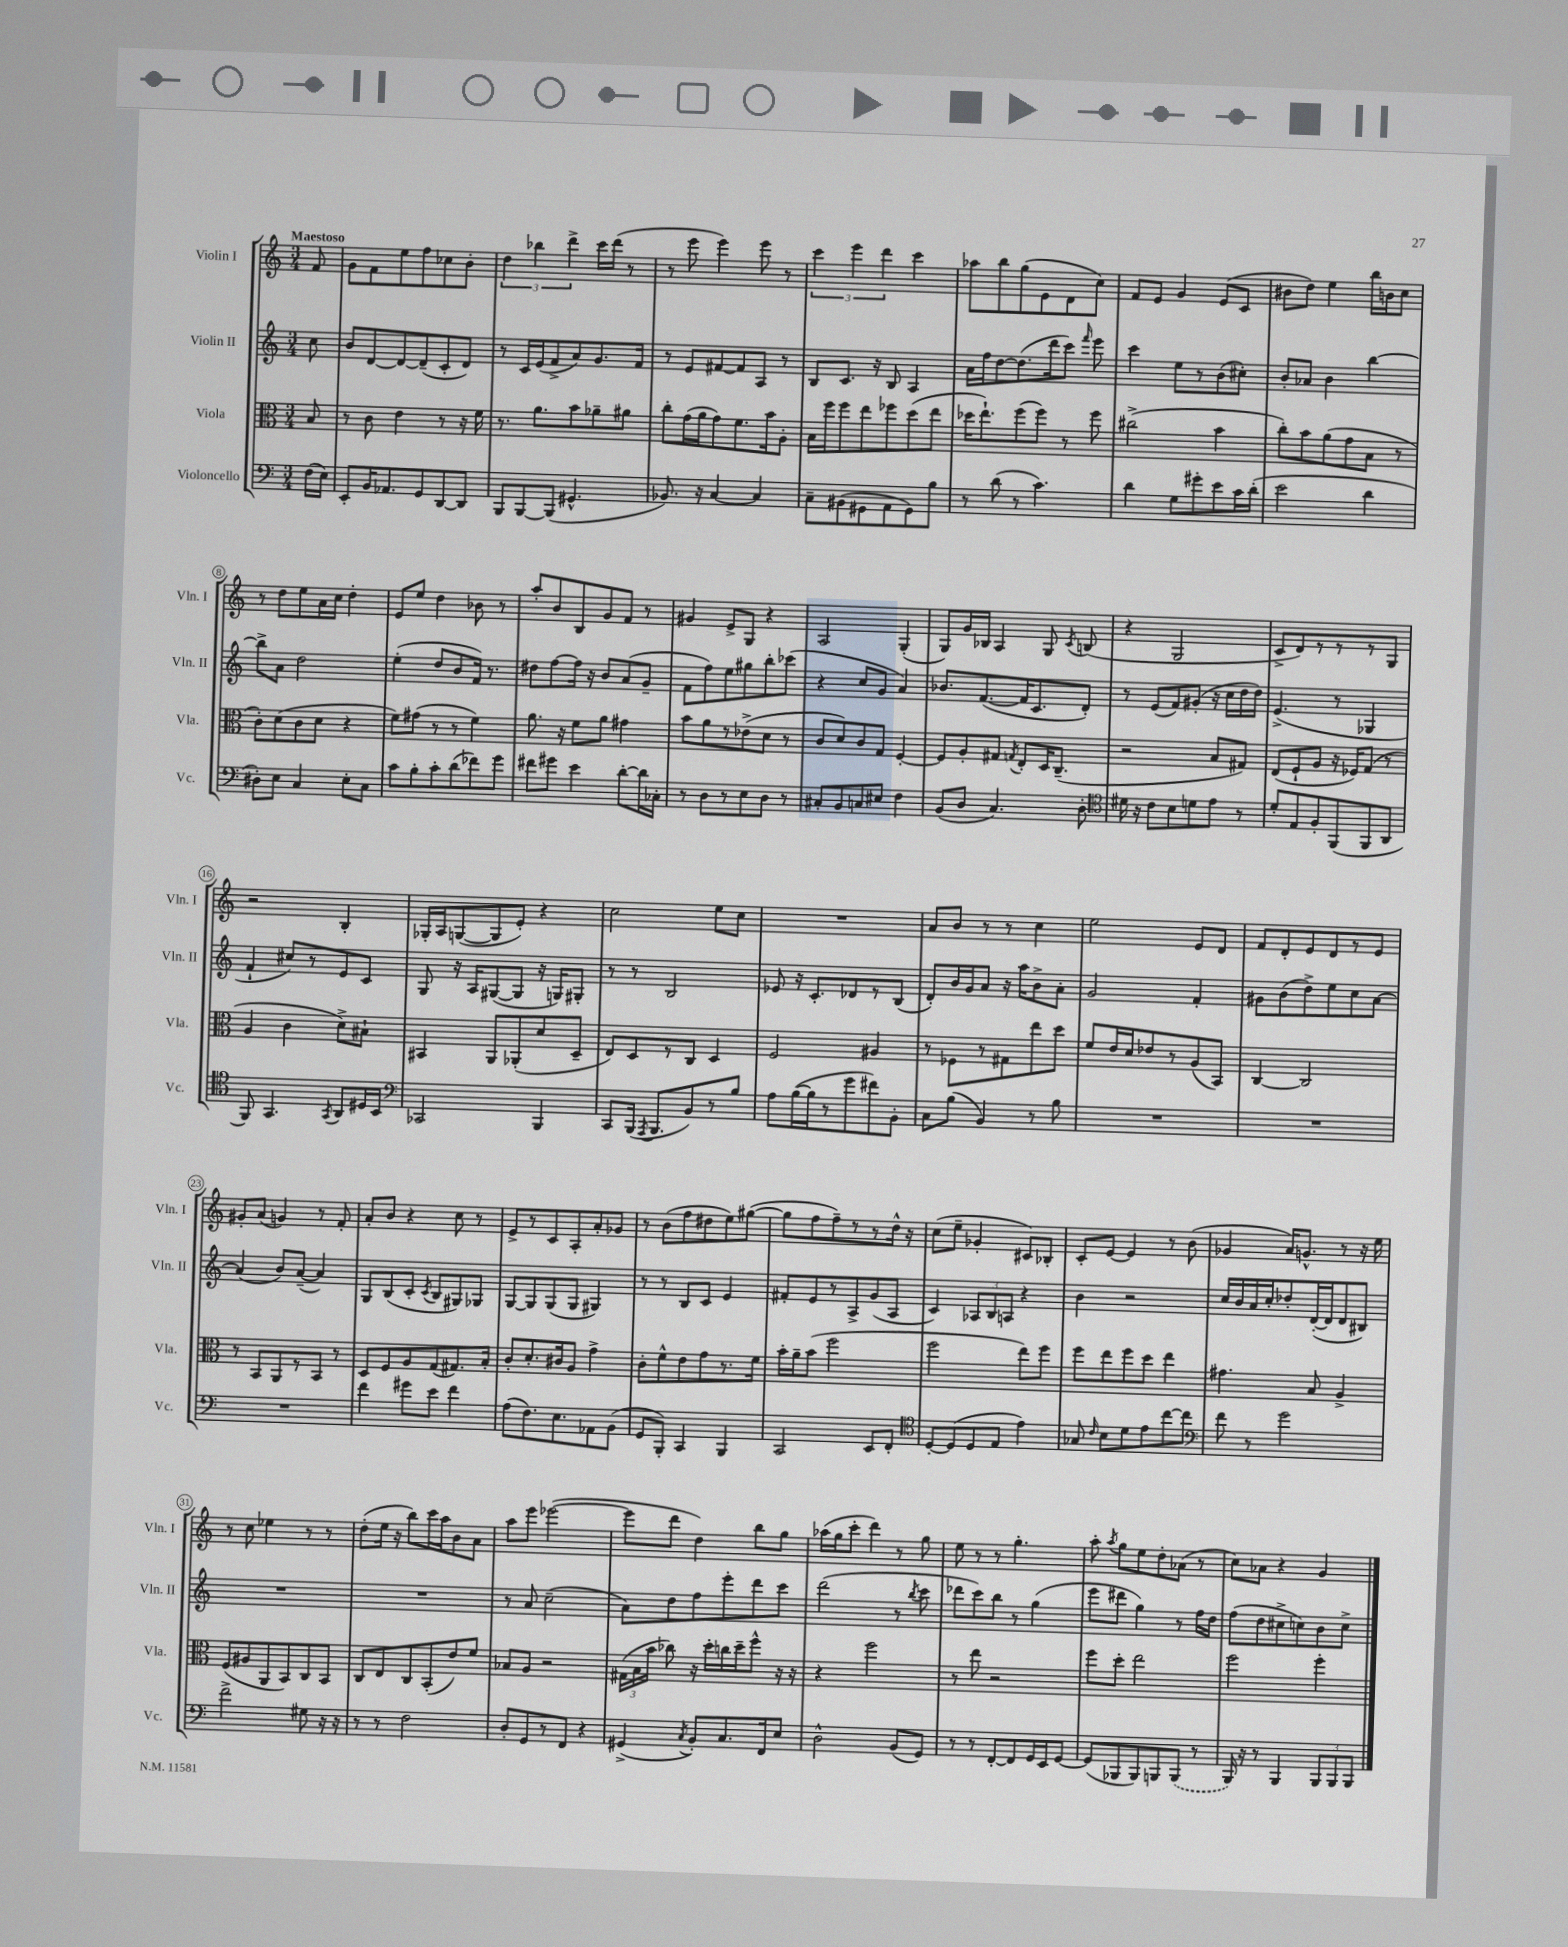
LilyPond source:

<<
\new StaffGroup <<
\new Staff = "s0" \with { instrumentName = "Violin I" shortInstrumentName = "Vln. I" } {
    \clef treble \key c \major \numericTimeSignature \time 3/4 \partial 8 \tempo "Maestoso"
    \autoBeamOff f'8 |
    g'8[ f'8 e''8 f''8 ces''8 b'8]-. |
    \tuplet 3/2 { d''4 bes''4 d'''4-> } c'''16[ d'''16]( r8 |
    r8 e'''8 e'''4) e'''8 r8 |
    \tuplet 3/2 { c'''4 e'''4 d'''4 } c'''4 |
    aes''8[ b''8 g''8( e'8 d'8 c''8]) |
    f'8[ e'8] g'4 e'8[( c'8] |
    bis'8[ d''8]) e''4 b''16[ b'16 c''8] |
    r8 d''8[ e''8 a'16 c''16] d''4-. |
    e'8[ e''8] d''4 bes'8 r8 |
    a''8[-. b'8 b8 g'8 f'8] r8 |
    gis'4 e'8[-> g8] r4 |
    a2 g4-.( |
    g8[) g'16 bes16] a4 g8 \acciaccatura { c'8 } b8( |
    r4 g2 |
    c'8[-> d'8) r8 r8 r8 g8] |
    r2 b4-. |
    ges16[-. a16 g8~( g8 e'8]-.) r4 |
    c''2 e''8[ c''8] |
    R2. |
    a'8[ b'8] r8 r8 c''4 |
    e''2 e'8[ d'8] |
    f'8[ d'8-. e'8 d'8 r8 e'8] |
    gis'8[-. a'8]( g'4) r8 f'8-. |
    a'8[-. b'8] r4 c''8 r8 |
    e'8[-> r8 c'8 a8-. a'8-. ges'8] |
    r8 b'8[( f''8 dis''8 e''8) gis''8]~( |
    gis''8[ f''8 f''8--) r8 r8 d''16]-^ r16 |
    c''8[( e''8]-- ges'4-. cis'8[) bes8]-. |
    c'8[-. e'8]~ e'4 r8 b'8( |
    ges'4 a'16[) g'8.]-^ r8 r16 e''16 |
    r8 c''8 ees''4 r8 r8 |
    d''8[-.( e''16] r16 b''8[) c'''16 a''16 b'8 a'8] |
    a''8[ e'''8] ees'''2~( |
    ees'''8[ d'''8] d''4) b''8[ g''8] |
    aes''16[( g''16 c'''8]-. d'''4) r8 g''8 |
    e''8 r8 r8 g''4.-. |
    a''8-. \acciaccatura { a''8 } g''8[ e''8 d''8-. aes'8]( r8 |
    c''8[) aes'8] r4 g'4 \bar "|." |
}
\new Staff = "s1" \with { instrumentName = "Violin II" shortInstrumentName = "Vln. II" } {
    \clef treble \key c \major \numericTimeSignature \time 3/4 \partial 8
    \autoBeamOff c''8 |
    b'8[ d'8~ d'8~ d'8--( c'8-. d'8]) |
    r8 c'16[ e'16( f'8-> a'8) g'8. f'16] |
    r8 e'8[ fis'8~ fis'8 a8] r8 |
    b8[ c'8.] r16 b8 a4 |
    a'16[ f''16 d''8~ d''8.( d'''16 c'''8]) \grace { f'''16 } e'''8 |
    c'''4 e''8[ r8 b'8( cis''8]-.) |
    b'8[-. aes'8] b'4 b''4~ |
    b''8[-> a'8] d''2 |
    e''4-.( d''8[ b'8 f'16]) r8. |
    dis''8[ f''8~ f''16] r16 b'8[ a'8( g'8]-- |
    f'8[ f''8) e''8 gis''8 b''8-. ces'''8]( |
    r4 c''8[ g'8] a'4) |
    bes'8.[ f'8.~( f'16 c'8. d'8]-.) |
    r8 e'8[( f'8) gis'8]-.( r16 c''16[ d''16 d''16]) |
    e'4.->( r8 ges4 |
    f'4-! cis''8[) r8 e'8 c'8] |
    g8 r16 a16[ gis8~( gis8] r16 g16[) gis8]-. |
    r8 r8 b2 |
    ees'8 r16 c'8.[-. des'8 r8 b8]( |
    d'8[-.) b'16 g'16 a'8] r16 a''16[ b'8-> a'8]-. |
    g'2 f'4-. |
    gis'8[ b'8( d''8->) e''8 c''8 a'8]~ |
    a'4( b'8[) a'8]~--( a'4) |
    g8[ b8( c'8]-. \acciaccatura { c'8 } b8[ gis8) ges8] |
    g8[~ g8 g8( g8] gis4) |
    r8 r8 b8[ c'8] e'4 |
    fis'8[-. e'8 r8 a8-> g'8( a8] |
    c'4) \tuplet 3/2 { aes8[ b8 a8] } r4 |
    b'4 r2 |
    c''16[ b'16 a'16 c''16-. des''8-. d'16~-.( d'16 d'8 bis8]) |
    R2. |
    R2. |
    r8 a'8 c''2--( |
    a'8[) d''8 f''8 e'''8-. d'''8 c'''8] |
    d'''2( r8 \acciaccatura { b''8 } c'''8 |
    des'''8[ c'''8) b''8] r8 g''4( |
    e'''8[ dis'''8] g''4) r8 f''16[ d''16] |
    f''8[( d''8 cis''8-> c''8) b'8 c''8]-> \bar "|." |
}
\new Staff = "s2" \with { instrumentName = "Viola" shortInstrumentName = "Vla." } {
    \clef alto \key c \major \numericTimeSignature \time 3/4 \partial 8
    \autoBeamOff b8 |
    r8 c'8 e'4 r8 r16 f'16 |
    r8. a'8.[ b'8 aes'8-- ais'8] |
    c''8[-. g'16( a'16 g'8) f'8. b'16 a8]-. |
    b16[ f''16 f''8 e''8 fes''8 d''8( e''8] |
    des''16[ e''8.-!) f''8( f''8]) r8 f''8 |
    cis''2->( b'4 |
    c''8[-.) b'8 a'8( g'8 b8] r8 |
    c'8[-.) d'8( c'8 d'8] r4 |
    f'8[) gis'8]( r8 r8 f'4) |
    a'8. r16 f'8[ a'8] gis'4 |
    b'8[ a'8 r8 ees'8->( d'8] r8 |
    c'8[ d'8) c'8 g8] f4~-. |
    f8[ a8-. gis8] \acciaccatura { g8 } e8[-. d16 c8.]--( |
    r2 b8[ gis8]) |
    e8[( f8-! a8] r16 fes16[) g8]( r8 |
    a4 c'4 d'8[->) bis8]-! |
    bis,4 a,8[ aes,8-.( d'8 d8]-- |
    e8[) d8 r8 c8] d4 |
    f2 ais4 |
    r8 fes8[ r8 gis8 e''8 d''8] |
    f'8[ e'16 d'16 ees'8 r8 a8( b,8]) |
    c4~ c2 |
    r8 b,8[ a,8 r8 b,8] r8 |
    d8[ f8 a8 g8( gis8.) b16]-. |
    c'8[-. d'8.-. cis'16 a8] g'4-> |
    c'8[-. f'8-^ e'8 g'8 r8. f'16] |
    b'16[-. a'16-- b'8]( f''2 |
    f''2 e''8[) f''8] |
    f''8[ e''8 f''8 d''8] e''4 |
    gis'4. b8 a4-> |
    f8[( ais8 a,8 b,8) c8 b,8] |
    c8[ e8 c8 b,8-.( e'8) f'8] |
    bes8[ a8] r2 |
    \tuplet 3/2 { gis16[( b16 b'16] } ces''8) r16 d''16[-. c''16 d''16-- f''8]-^ r16 r16 |
    r4 f''2 |
    r8 e''8 r2 |
    f''8[ d''8]-. e''2 |
    f''2 f''4-. \bar "|." |
}
\new Staff = "s3" \with { instrumentName = "Violoncello" shortInstrumentName = "Vc." } {
    \clef bass \key c \major \numericTimeSignature \time 3/4 \partial 8
    \autoBeamOff f16[( e16]) |
    e,8[-. b,16 aes,8. g,8 d,8~ d,8] |
    b,,8[ b,,8~ b,,8]( gis,4.-^ |
    bes,8.) r16 c4~ c4 |
    c8[-- bis,8( gis,8 a,8 gis,8) b8] |
    r8 d'8( r8 c'4.) |
    d'4 g8[ gis'8-. e'8 c'16 d'16]-.( |
    e'2 d'4 |
    dis8[-.) e8] c4 e8[-. c8] |
    c'8[ b8-. c'8-. d'8( fes'8) g'8] |
    fis'8[ gis'8] e'4 d'8[~-. d'16 ces16]-. |
    r8 d8[ r8 e8 d8] r8 |
    cis8[-. b,8 c8 eis8] f4 |
    b,8[( d8] c4.) d8-. |
    \clef tenor dis'16 r16 c'8[ b8 d'8 e'8] r8 |
    d'8[-. e8 f8-. f,8( f,8 a,8] |
    f,8) g,4. \acciaccatura { g,8 } a,8[ dis16 b,16] |
    \clef bass ces,2 b,,4 |
    c,8[ b,,16]( \acciaccatura { a,,8 } b,,8.[ b,8) r8 b8] |
    a8[ b16~( b16 r8 g'8 fis'8) b,8]-. |
    c8[ b8]( b,4) r8 b8 |
    R2. |
    R2. |
    R2. |
    f'4 gis'8[ e'8] f'4 |
    a8[( f8.) e8. aes,8 b,8]( |
    g,8[ b,,8]-.) c,4 b,,4 |
    c,2 e,8[ f,8]-. |
    \clef tenor d8[~-. d8( d8 e8] e'4) |
    ges8 \grace { c'16 } b8[ d'8 e'8 c''8~ c''8] |
    \clef bass f'8 r8 g'2 |
    f'2-> gis8 r16 r16 |
    r8 r8 f2 |
    d8[-. g,8 r8 f,8] r4 |
    gis,4->( \acciaccatura { c8 } b,8[-.) c8. f,16 e8] |
    d2-^ b,8[( g,8]) |
    r8 r8 f,8[~-. f,8 g,16 e,16 g,8]~ |
    g,8[( bes,,8 bes,,8) b,,8 \once \slurDashed b,,8]( r8 |
    b,,16) r16 r8 b,,4 \tuplet 3/2 { b,,8[ b,,8 b,,8] } \bar "|." |
}
>>
>>
\layout { \context { \Score \override BarNumber.stencil = #(make-stencil-circler 0.1 0.3 ly:text-interface::print) } }
